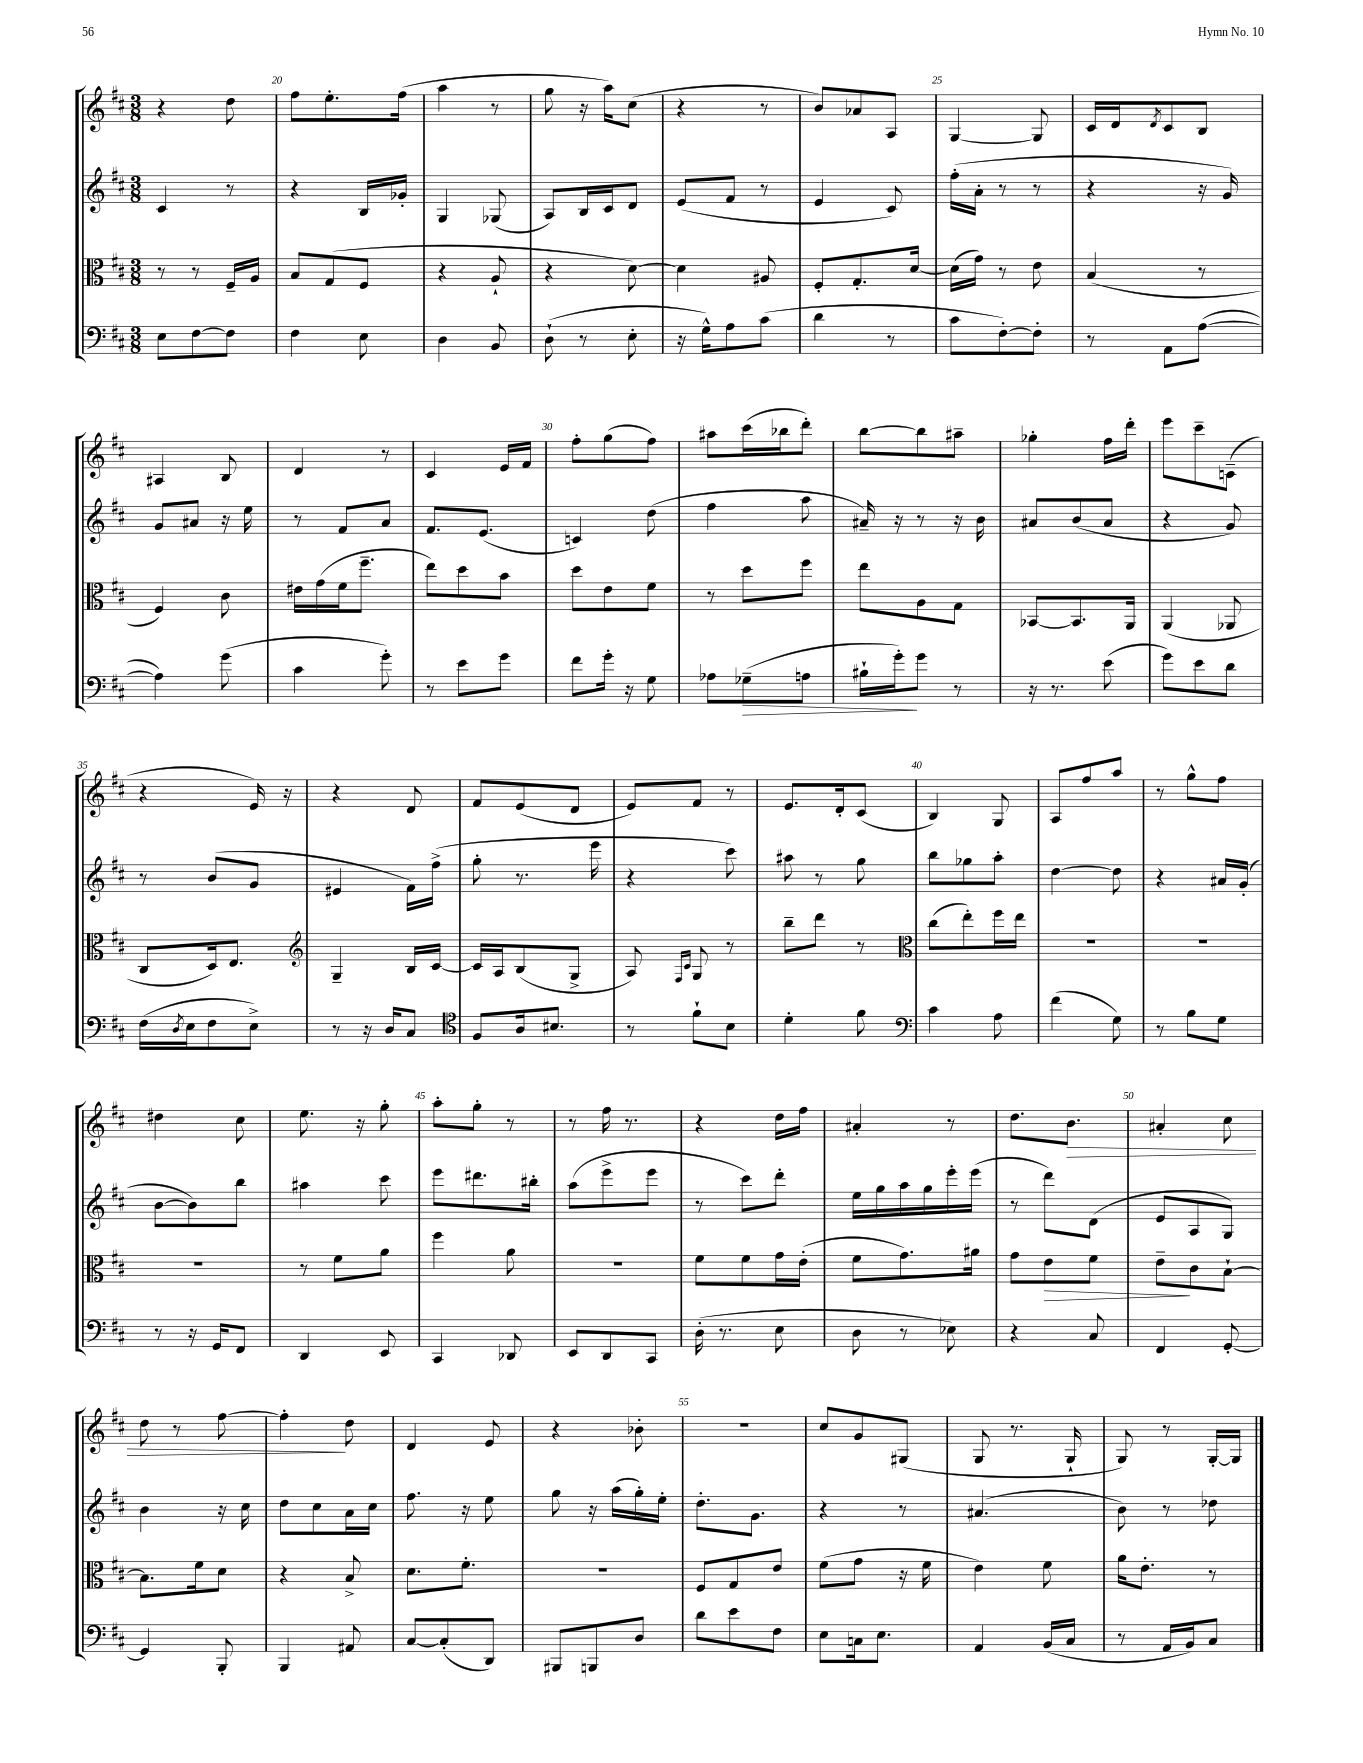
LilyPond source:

<<
\new StaffGroup <<
\new Staff = "s0" {
    \clef treble \key d \major \numericTimeSignature \time 3/8
    r4 d''8 |
    fis''8 e''8.-. fis''16( |
    a''4 r8 |
    g''8 r16 a''16) cis''8( |
    r4 r8 |
    b'8) aes'8 a8 |
    g4~ g8 |
    cis'16 d'16 \acciaccatura { d'8 } cis'8 b8 |
    ais4 b8 |
    d'4 r8 |
    cis'4 e'16 fis'16 |
    fis''8-. g''8( fis''8) |
    ais''8 cis'''16( bes''16 d'''8-.) |
    b''8~ b''8 ais''8-- |
    ges''4-. fis''16 d'''16-. |
    e'''8 cis'''8-- c'8--( |
    r4 e'16) r16 |
    r4 d'8 |
    fis'8 e'8( d'8 |
    e'8) fis'8 r8 |
    e'8. d'16-. cis'8( |
    b4) g8 |
    a8 fis''8 a''8 |
    r8 g''8-^ fis''8 |
    dis''4 cis''8 |
    e''8. r16 g''8-. |
    a''8-. g''8-. r8 |
    r8 fis''16 r8. |
    r4 d''16 fis''16 |
    ais'4-. r8 |
    d''8. b'8.\> |
    ais'4-. cis''8 |
    d''8 r8 fis''8~ |
    fis''4-.\! d''8 |
    d'4 e'8 |
    r4 bes'8-. |
    R4. |
    cis''8 g'8 gis8( |
    g8 r8. g16-! |
    g8) r8 g16~-. g16 \bar "|." |
}
\new Staff = "s1" {
    \clef treble \key d \major \numericTimeSignature \time 3/8
    cis'4 r8 |
    r4 b16 ges'16-. |
    g4 ges8( |
    a8) b16 cis'16 d'8 |
    e'8( fis'8 r8 |
    e'4 cis'8) |
    fis''16-.( a'16-. r8 r8 |
    r4 r16 g'16) |
    g'8 ais'8 r16 e''16 |
    r8 fis'8 a'8 |
    fis'8. e'8.( |
    c'4) d''8( |
    fis''4 a''8 |
    ais'16--) r16 r8 r16 b'16 |
    ais'8 b'8( ais'8 |
    r4 g'8) |
    r8 b'8( g'8 |
    eis'4 fis'16) fis''16->( |
    g''8-. r8. e'''16 |
    r4 cis'''8) |
    ais''8 r8 g''8 |
    b''8 ges''8 a''8-. |
    d''4~ d''8 |
    r4 ais'16 g'16-.( |
    b'8~ b'8) b''8 |
    ais''4 cis'''8 |
    e'''8 dis'''8. bis''16-. |
    a''8( e'''8-> e'''8 |
    r8 cis'''8) d'''8-. |
    e''16 g''16 a''16 g''16 e'''16-. e'''16( |
    r8 d'''8) d'8( |
    e'8 a8 g8) |
    b'4 r16 cis''16 |
    d''8 cis''8 a'16 cis''16 |
    fis''8. r16 e''8 |
    g''8 r16 a''16( g''16-.) e''16-. |
    d''8.-. g'8. |
    r4 r8 |
    ais'4.( |
    b'8) r8 des''8 \bar "|." |
}
\new Staff = "s2" {
    \clef alto \key d \major \numericTimeSignature \time 3/8
    r8 r8 fis16-- a16 |
    b8 g8( fis8 |
    r4 a8-! |
    r4 d'8~) |
    d'4 ais8 |
    fis8-. g8.-. d'16~ |
    d'16( g'16) r8 e'8 |
    b4( r8 |
    fis4) cis'8 |
    eis'16 g'16( fis'16 fis''8.-- |
    e''8) d''8 b'8 |
    d''8 e'8 fis'8 |
    r8 d''8 fis''8 |
    e''8 a8 g8 |
    bes,8~ bes,8. a,16 |
    a,4( aes,8 |
    cis8 d16) e8. |
    \clef treble g4-- b16 cis'16~ |
    cis'16 a16 b8( g8-> |
    a8) \grace { fis16 cis'16 } g8 r8 |
    b''8-- d'''8 r8 |
    \clef alto cis''8( e''8-.) fis''16 e''16 |
    R4. |
    R4. |
    R4. |
    r8 fis'8 a'8 |
    fis''4 a'8 |
    R4. |
    fis'8 fis'8 g'16 e'16-.( |
    fis'8 g'8.) ais'16 |
    g'8 e'8\> fis'8 |
    e'8--\! cis'8 b8~-! |
    b8. fis'16 d'8 |
    r4 b8-> |
    d'8. fis'8.-. |
    R4. |
    fis8 g8 e'8 |
    fis'8( g'8 r16 fis'16 |
    e'4) fis'8 |
    a'16 e'8.-. r8 \bar "|." |
}
\new Staff = "s3" {
    \clef bass \key d \major \numericTimeSignature \time 3/8
    e8 fis8~ fis8 |
    fis4 e8 |
    d4 b,8 |
    d8-!( r8 e8-. |
    r16 g16-^) a8 cis'8( |
    d'4 r8 |
    cis'8 fis8~-.) fis8-. |
    r8 a,8 a8~( |
    a4) g'8( |
    cis'4 g'8-.) |
    r8 e'8 g'8 |
    fis'8 g'16-. r16 g8 |
    aes8 ges8--\>( a8 |
    bis16-! g'16-.\!) g'8 r8 |
    r16 r8. e'8( |
    g'8) e'8 d'8 |
    fis16( \acciaccatura { d8 } e16 fis8 e8->) |
    r8 r16 d16 cis8 |
    \clef tenor fis8 a16 bis8. |
    r8 fis'8-! b8 |
    d'4-. fis'8 |
    \clef bass cis'4 a8 |
    fis'4( g8) |
    r8 b8 g8 |
    r8 r16 g,16 fis,8 |
    d,4 e,8 |
    cis,4 des,8 |
    e,8 d,8 cis,8 |
    d16-.( r8. e8 |
    d8 r8 ees8) |
    r4 cis8 |
    fis,4 g,8~-. |
    g,4 b,,8-. |
    b,,4 ais,8 |
    cis8~ cis8-.( d,8) |
    bis,,8 b,,8 d8 |
    d'8 e'8 fis8 |
    e8 c16 e8. |
    a,4 b,16( cis16 |
    r8 a,16 b,16) cis8 \bar "|." |
}
>>
>>
\layout { \context { \Score currentBarNumber = #19 \override BarNumber.break-visibility = ##(#f #t #t) barNumberVisibility = #(every-nth-bar-number-visible 5) } }
